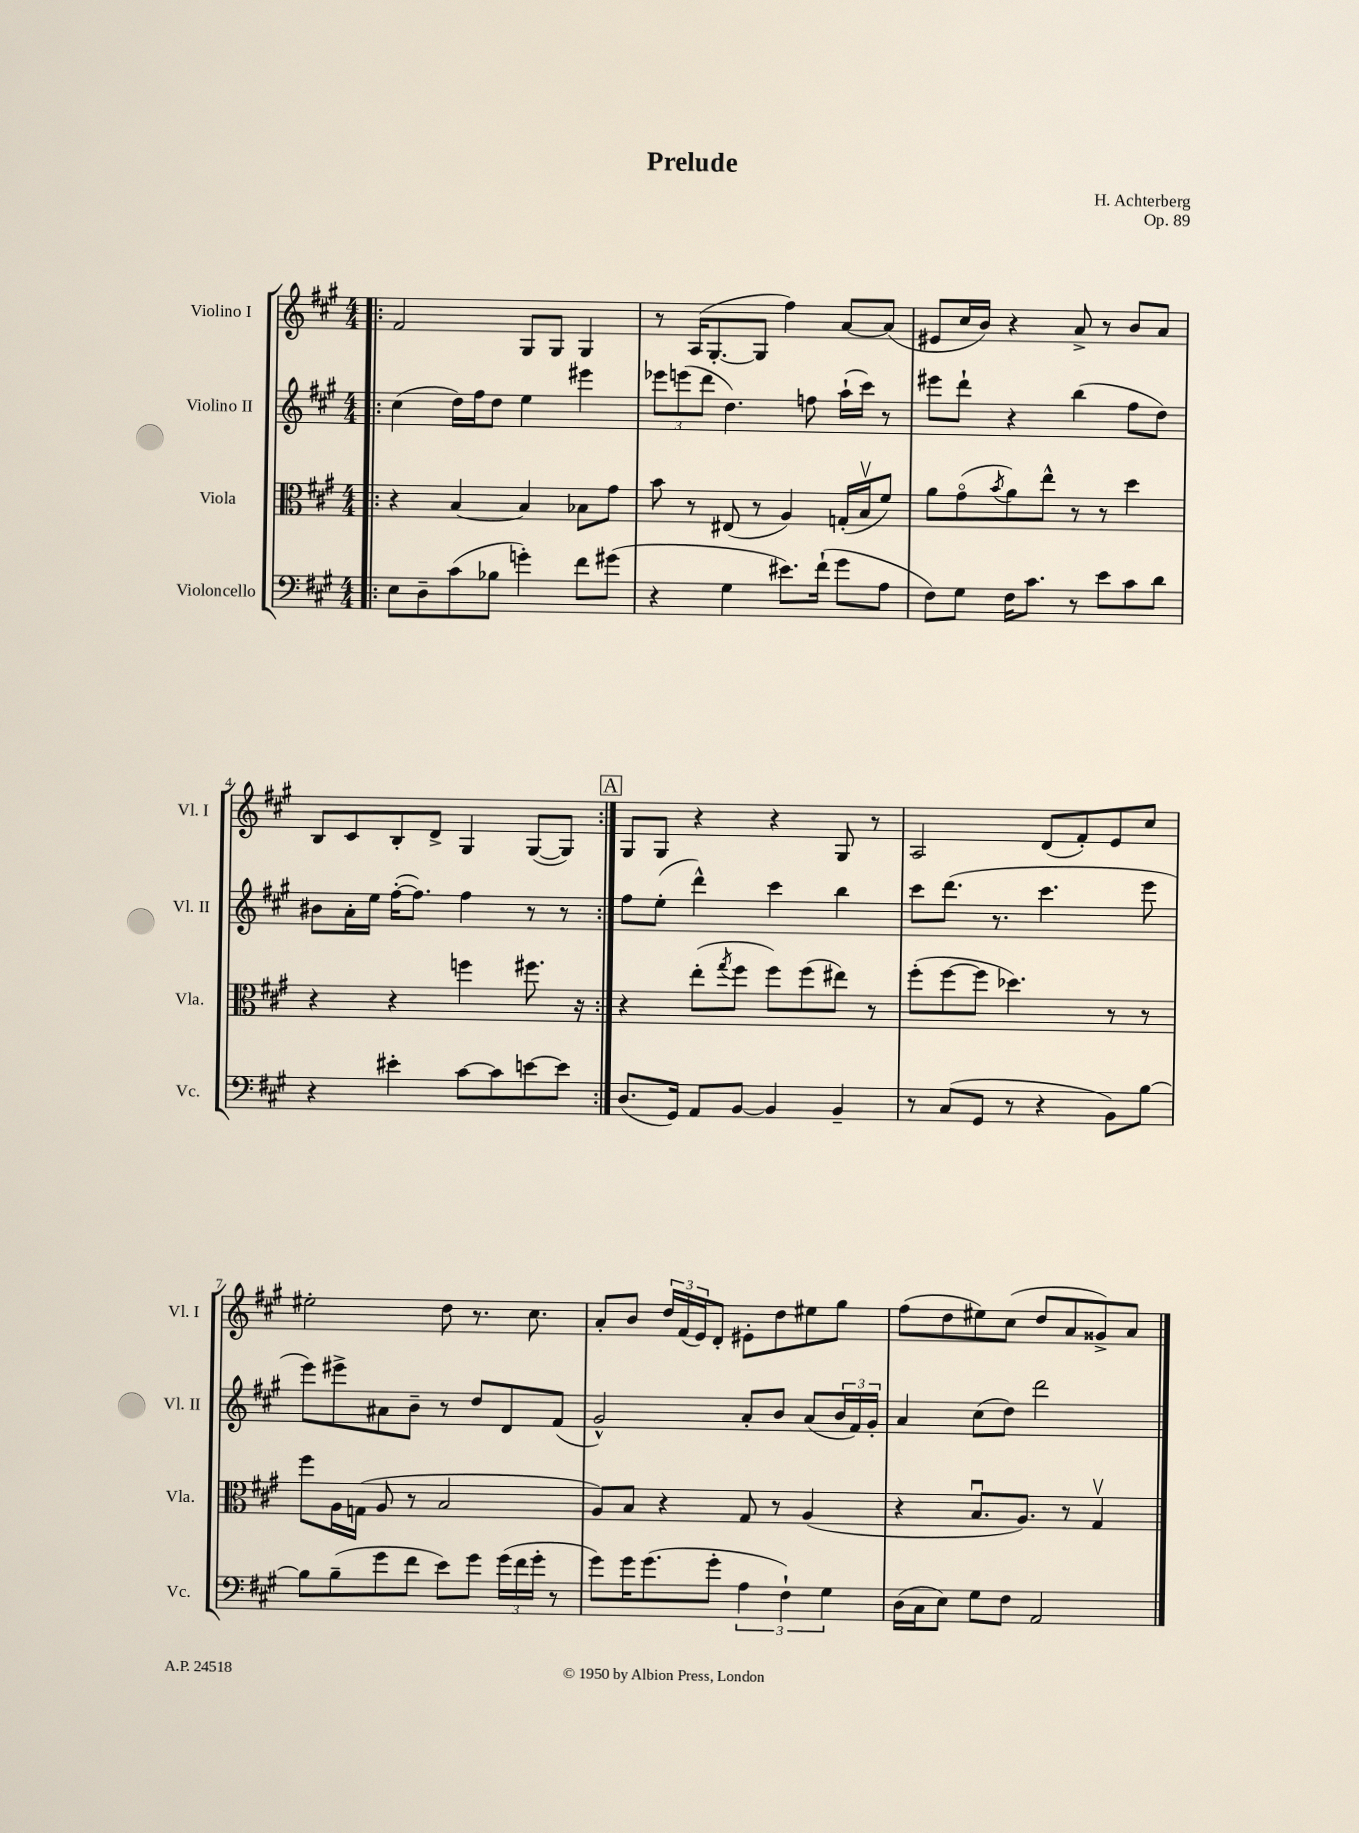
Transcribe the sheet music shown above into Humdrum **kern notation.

**kern	**kern	**kern	**kern
*part4	*part3	*part2	*part1
*staff4	*staff3	*staff2	*staff1
*I"Violoncello	*I"Viola	*I"Violino II	*I"Violino I
*I'Vc.	*I'Vla.	*I'Vl. II	*I'Vl. I
*clefF4	*clefC3	*clefG2	*clefG2
*k[f#c#g#]	*k[f#c#g#]	*k[f#c#g#]	*k[f#c#g#]
*M4/4	*M4/4	*M4/4	*M4/4
=1!|:	=1!|:	=1!|:	=1!|:
8E\L	4r	(4cc#\	2f#/
8D~\	.	.	.
(8c#\	[4B/	16dd\LL)	.
.	.	16ff#\J	.
8B-X\J	.	8dd\J	.
4gn'\)	4B/]	4ee\	8G#/L
.	.	.	8G#/J
8f#\L	8B-X\L	4eee#X\	4G#/
(8g#X\J	8g#\J	.	.
=2	=2	=2	=2
4r	8b\	12eee-X\L	8r
.	.	(12eeen\	.
.	8r	.	(16A/KL
.	.	12ddd\J	.
.	.	.	[8.G#'/
4G#\	(8E#X/	4.dd\)	.
.	8r	.	8G#/J]
8.e#X\L)	4A/)	.	4ff#\)
.	.	8ffn\	.
(16f#`\Jk	.	.	.
8g#\L	(16Gn'/LL	(16aa`\LL	[8a/L
.	16Bv/J	16ccc#\JJ)	.
8A\J	8f#/J)	8r	(8a/J]
=3	=3	=3	=3
8F#\L)	8a\L	8eee#X\L	8e#X/L
8G#\J	(8g#\	8ddd`\J	16cc#/L
.	.	.	16b/JJ)
.	8qb/	.	.
16F#\KL	8a\)	4r	4r
8.c#\J	.	.	.
.	8ee^^\J	.	.
8r	8r	(4bb\	8a^/
8e\L	8r	.	8r
8c#\	4dd\	8ff#\L	8b/L
8d\J	.	8dd\J)	8a/J
!!LO:LB:g=z
=4	=4	=4	=4
4r	4r	8b#X\L	8B/L
.	.	16a'\L	8c#/
.	.	16ee\JJ	.
4e#X'\	4r	([16ff#'\KL	8B'/
.	.	8.ff#\J])	.
.	.	.	8d^/J
[8c#\L	4ffn\	4ff#\	4G#/
8c#\]	.	.	.
[8en\	8.ff#X\	8r	([8G#/L
8e\J]	.	8r	8G#/J])
.	16r	.	.
!!LO:REH:place=s1:t=A
=5:|!	=5:|!	=5:|!	=5:|!
(8.D/L	4r	8ff#\L	8G#/L
.	.	(8ee'\J	8G#/J
16GG#/Jk)	.	.	.
8AA/L	(8ee'\L	4ddd^^\)	4r
.	8qgg#/	.	.
[8BB/J	8ff#\J	.	.
4BB/]	8ff#\L)	4ccc#\	4r
.	(8ff#\	.	.
4BB~/	8ee#X\J)	4bb\	8G#/
.	8r	.	8r
=6	=6	=6	=6
8r	(8ff#'\L	8ccc#\L	2A/
(8C#/L	[8ff#\	(8.ddd\J	.
8GG#/J	8ff#\J]	.	.
.	.	8.r	.
8r	4.dd-X\)	.	.
4r	.	4.ccc#\	(8d/L
.	.	.	8f#'/)
8BB\L)	8r	.	8e/
[8B\J	8r	8eee\	8cc#/J
!!LO:LB:g=z
=7	=7	=7	=7
8B\L]	8ff#\L	8eee\L)	2ee#X'\
(8B~\	16A\L	8eee#X^\	.
.	(16Gn\JJ	.	.
8g#\	8A/	8a#X\	.
8f#\J	8r	8b~\J	.
8e\L)	2B/	8r	8dd\
8g#\J	.	8dd/L	8.r
(24g#\LL	.	8d/	.
24f#\	.	.	.
.	.	.	8.cc#\
24g#'\JJ	.	.	.
8r	.	(8f#/J	.
=8	=8	=8	=8
8g#\L)	8A/L)	2g#^^/)	8a'/L
16g#\K	8B/J	.	8b/J
(8.g#\	.	.	.
.	4r	.	24dd/LL
.	.	.	(24f#/
.	.	.	24e/J)
8g#'\J	.	.	8d'/J
6A\	8G#/	8a'/L	8e#X'\L
.	8r	8b/J	8dd\
6F#`\)	.	.	.
.	(4A/	(8a/L	8ee#X\
6G#\	.	.	.
.	.	24b/L	8gg#\J
.	.	24f#/)	.
.	.	24g#'/JJ	.
=9	=9	=9	=9
(16D\LL	4r	4a/	(8ff#\L
16C#\J	.	.	.
8E\J)	.	.	8dd\
8G#\L	8.Bu/L	(8cc#\L	8ee#X\)
8F#\J	.	8dd\J)	(8cc#\J
.	8.A/J)	.	.
2AA/	.	2ddd\	8dd/L
.	8r	.	8a/
.	4G#v/	.	8g##X^/)
.	.	.	8a/J
==	==	==	==
*-	*-	*-	*-
